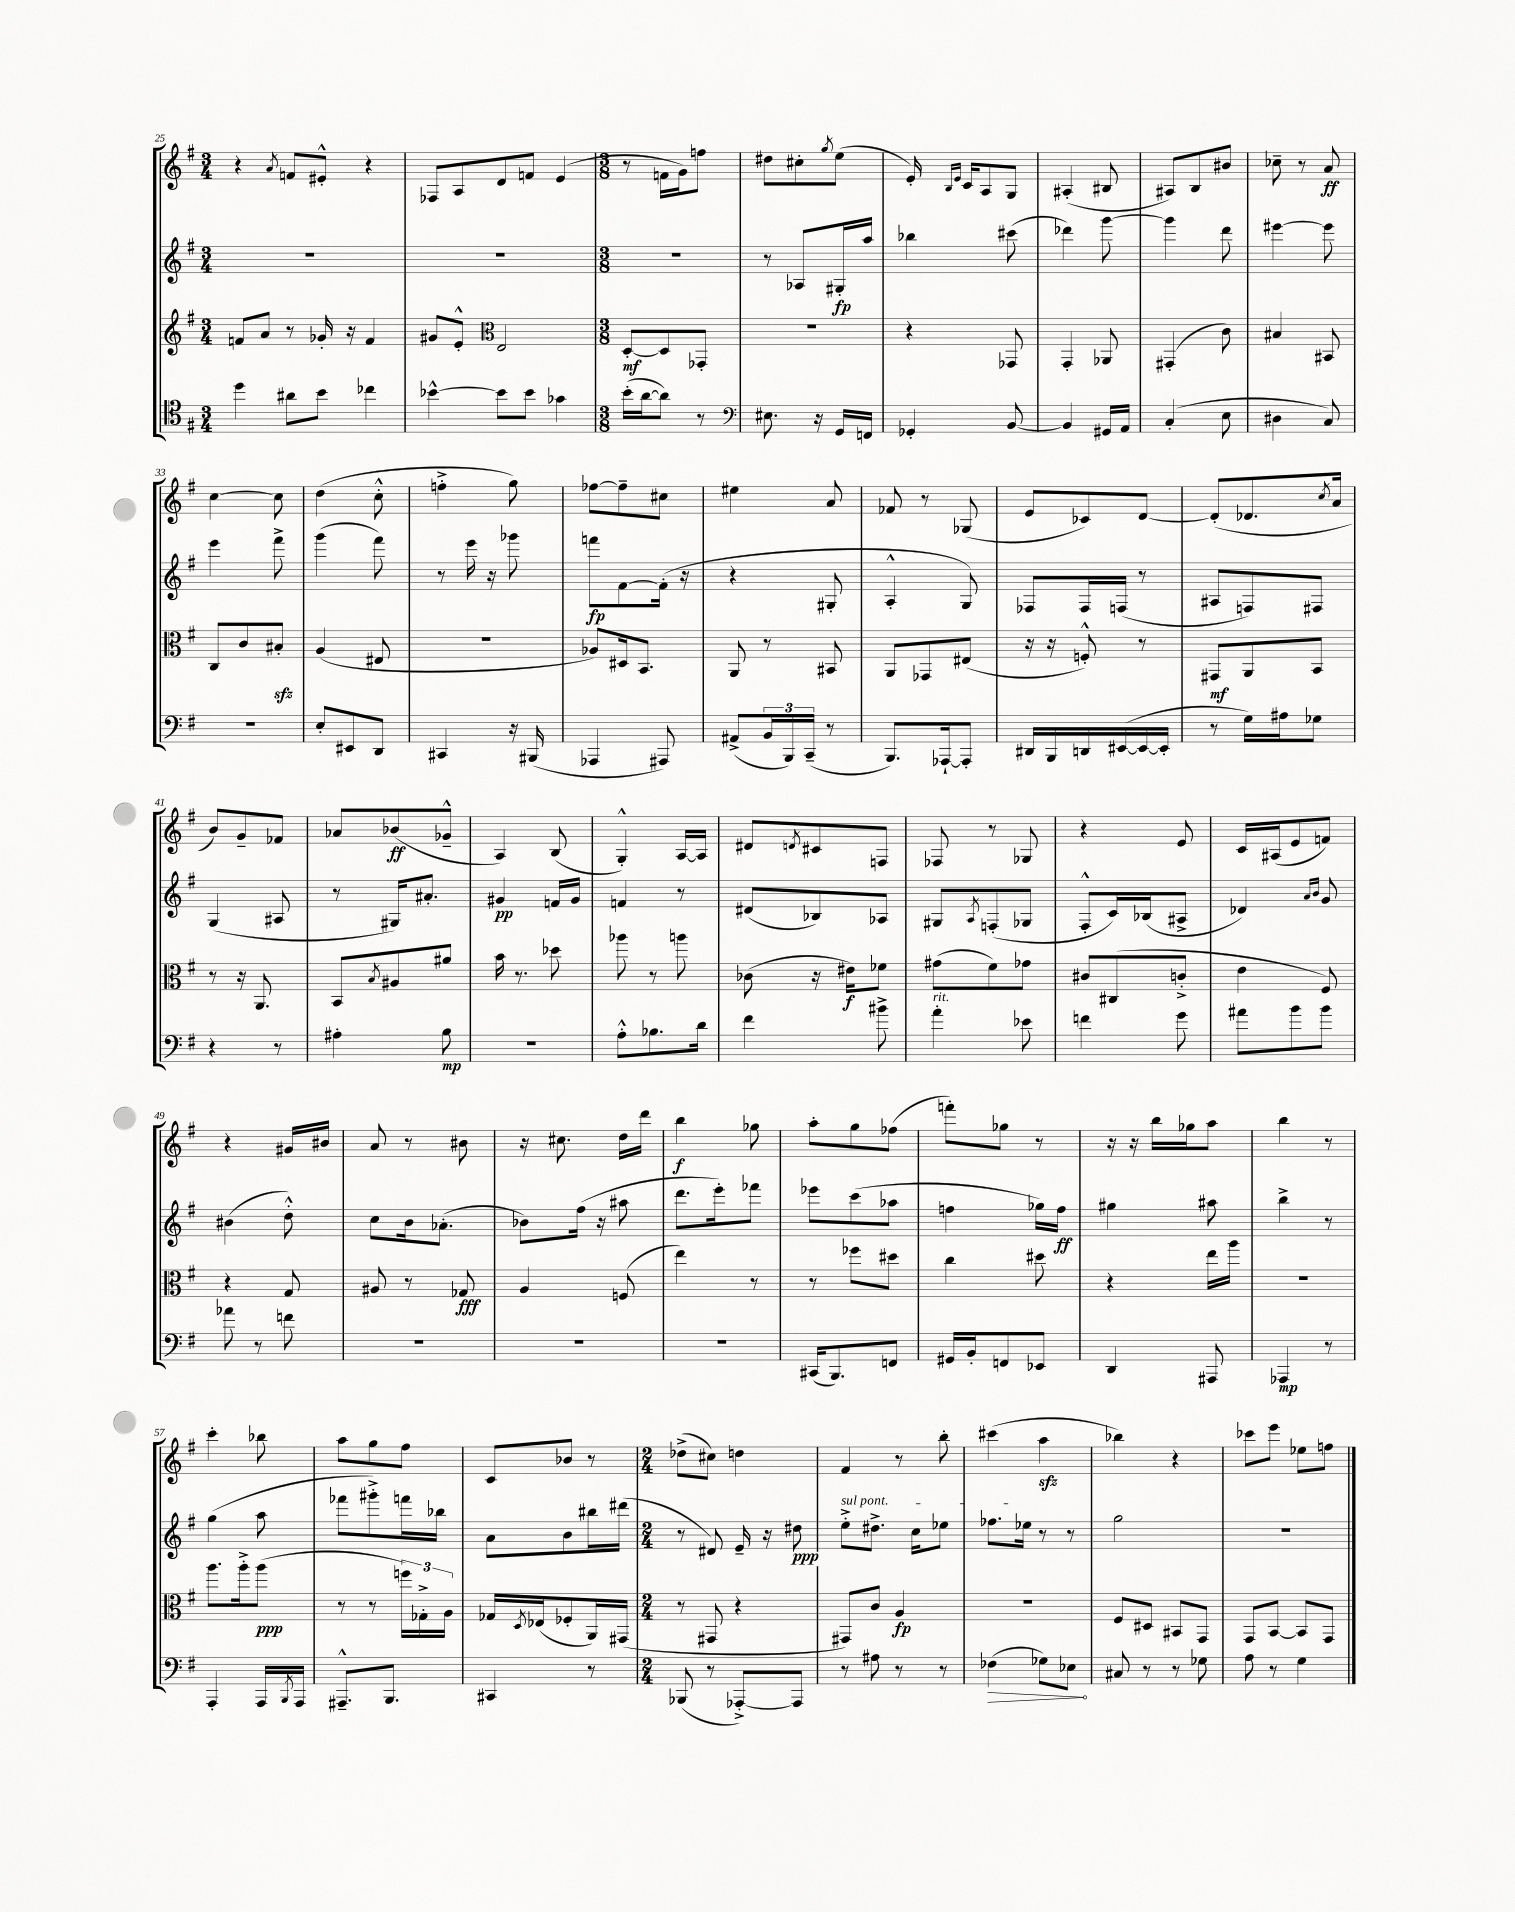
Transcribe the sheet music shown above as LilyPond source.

<<
\new StaffGroup <<
\new Staff = "s0" {
    \clef treble \key g \major \numericTimeSignature \time 3/4
    r4 \acciaccatura { a'8 } f'8 eis'8-.-^ r4 |
    fes8 a8 d'8 f'8 e'4( |
    \numericTimeSignature \time 3/8 r8 f'16 g'16) f''8 |
    dis''8 cis''8-. \acciaccatura { g''8 } e''8( |
    e'16-.) \grace { b16 e'16 } c'16 a8 g8 |
    ais4-.( bis8 |
    ais8) b8 bis'8 |
    ces''8-- r8 a'8\ff |
    c''4~ c''8 |
    d''4( c''8-.-^ |
    f''4-.-> g''8) |
    fes''8~ fes''8-- cis''8 |
    eis''4 a'8 |
    fes'8 r8 ges8( |
    e'8 ces'8) d'8~ |
    d'8-.( des'8. \acciaccatura { c''8 } a'16 |
    b'8) g'8-- fes'8 |
    aes'8 bes'8\ff( ges'8---^ |
    a4) b8( |
    g4-.-^) a16~ a16 |
    dis'8 \acciaccatura { d'8 } cis'8 f8 |
    fes8 r8 ges8 |
    r4 e'8 |
    c'16 ais16( e'8 f'8) |
    r4 gis'16 bis'16 |
    a'8 r8 bis'8 |
    r16 cis''8. d''16 d'''16 |
    b''4\f ges''8 |
    a''8-. g''8 fes''8( |
    f'''8-.) ges''8 r8 |
    r16 r16 b''16 ges''16 a''8 |
    b''4 r8 |
    c'''4-. bes''8 |
    a''8 g''8 fis''8 |
    c'8 bes'8 r8 |
    \numericTimeSignature \time 2/4 des''8->( cis''8) d''4 |
    fis'4 r8 b''8-. |
    cis'''4( a''4\sfz |
    bes''4) r4 |
    ces'''8 e'''8 ees''8 f''8 \bar "|." |
}
\new Staff = "s1" {
    \clef treble \key g \major \numericTimeSignature \time 3/4
    R2. |
    R2. |
    \numericTimeSignature \time 3/8 R4. |
    r8 aes8 gis16-.\fp a''16 |
    bes''4 cis'''8( |
    des'''4) g'''8~ |
    g'''4 d'''8 |
    eis'''4~ eis'''8 |
    e'''4 fis'''8-> |
    g'''4( fis'''8) |
    r8 e'''16 r16 ges'''8 |
    f'''8\fp fis'8~ fis'16-.( r16 |
    r4 gis8-. |
    a4-.-^ g8) |
    fes8 fes16 f16( r8 |
    ais8 f8) fis8 |
    g4( ais8 |
    r8 gis16) ais'8.-. |
    gis'4\pp f'16 gis'16 |
    f'4 r8 |
    dis'8( bes8) aes8 |
    gis8 \acciaccatura { a8 } f8-.( ges8 |
    fis8-.-^ c'16) bes16( ais8-> |
    des'4) \grace { a'16 b'16 } g'8 |
    bis'4( d''8-.-^) |
    c''8 b'16 aes'8.-.( |
    bes'8) fis''16( r16 ais''8 |
    d'''8. e'''16-.) fes'''8 |
    ees'''8 c'''8( aes''8 |
    f''4 ges''16) f''16\ff |
    gis''4 ais''8 |
    b''4-> r8 |
    g''4( a''8 |
    fes'''8 gis'''8-.->) f'''16 bes''16 |
    a'8 b'8 bis''16 dis'''16( |
    \numericTimeSignature \time 2/4 r8 dis'8) e'16-- r16 dis''8\ppp |
    \once \override TextSpanner.bound-details.left.text = \markup { \italic "sul pont." } e''8-.->\startTextSpan dis''8.-> c''16 ees''8 |
    fes''8. ees''16\stopTextSpan r8 r8 |
    g''2 |
    R2 \bar "|." |
}
\new Staff = "s2" {
    \clef treble \key g \major \numericTimeSignature \time 3/4
    f'8 a'8 r8 ges'16-. r16 f'4 |
    gis'8 e'8-.-^ \clef alto e2 |
    \numericTimeSignature \time 3/8 d8~-.\mf d8 ges,8-. |
    R4. |
    r4 ges,8 |
    g,4-. aes,8 |
    gis,4-.( c'8) |
    bis4 bis,8 |
    c8 c'8 bis8-.\sfz |
    a4( eis8 |
    R4. |
    aes8) dis16 b,8. |
    a,8 r8 bis,8 |
    a,8 ges,8 eis8( |
    r16 r16 f8-.-^) r8 |
    gis,8\mf a,8 b,8 |
    r8 r16 a,8. |
    b,8 \acciaccatura { b8 } ais8 ais'8 |
    b'16 r8. des''8 |
    aes''8 r8 a''8 |
    ces'8( r16 eis'16\f) fes'8 |
    gis'8( fis'8) ges'8 |
    cis'8 cis8( c'8-.-> |
    e'4 fis8) |
    r4 g8 |
    ais8 r8 ges8\fff |
    a4 f8( |
    e''4) r8 |
    r8 fes''8 dis''8 |
    c''4 dis''8 |
    r4 e''16 a''16 |
    R4. |
    a''8. a''16-.-> a''8\ppp( |
    r8 r8 \tuplet 3/2 { f''16) ges16-.-> a16 } |
    ges16 \acciaccatura { d8 } ees16( fes8-. a,16) gis,16( |
    \numericTimeSignature \time 2/4 r8 gis,8 r4 |
    gis,8) c'8 a4\fp |
    r2 |
    fis8 dis8 bis,8 g,8 |
    g,8 b,8~ b,8 g,8 \bar "|." |
}
\new Staff = "s3" {
    \clef tenor \key g \major \numericTimeSignature \time 3/4
    d''4 ais'8 b'8 ces''4 |
    bes'4~-^ bes'8 bes'8 ges'4 |
    \numericTimeSignature \time 3/8 b'16-.( a'16~ a'8) r8 |
    \clef bass eis8. r16 g,16 f,16 |
    ges,4-. b,8~ |
    b,4 gis,16 a,16 |
    c4-.( e8 |
    dis4 c8) |
    R4. |
    e8-. eis,8 d,8 |
    cis,4 r16 bis,,16( |
    aes,,4 ais,,8) |
    ais,8->( \tuplet 3/2 { b,16 b,,16) c,16--( } r8 |
    b,,8.) aes,,16~-! aes,,8-. |
    dis,16 b,,16 d,16 eis,16~( eis,16~ eis,16-. |
    r8 g16) ais16 ges8 |
    r4 r8 |
    ais4-. b8\mp |
    R4. |
    a8-.-^ bes8. d'16 |
    fis'4 bis'8-> |
    a'4-.^\markup { \italic "rit." } ees'8 |
    f'4 g'8 |
    ais'8 b'8 b'8 |
    aes'8 r8 f'8 |
    R4. |
    R4. |
    R4. |
    cis,16( b,,8.) f,8 |
    gis,16 b,16-. f,8 ees,8 |
    d,4 ais,,8 |
    aes,,4\mp r8 |
    a,,4-. a,,16 \acciaccatura { b,,8 } a,,16 |
    ais,,8.---^ b,,8. |
    cis,4 r8 |
    \numericTimeSignature \time 2/4 bes,,8( r8 aes,,8~-.->) aes,,8 |
    r8 ais8 r8 r8 |
    \once \override Hairpin.circled-tip = ##t fes4\>( ges8) ees8\! |
    cis8 r8 r8 ges8 |
    a8 r8 g4 \bar "|." |
}
>>
>>
\layout { \context { \Score currentBarNumber = #25 } }
